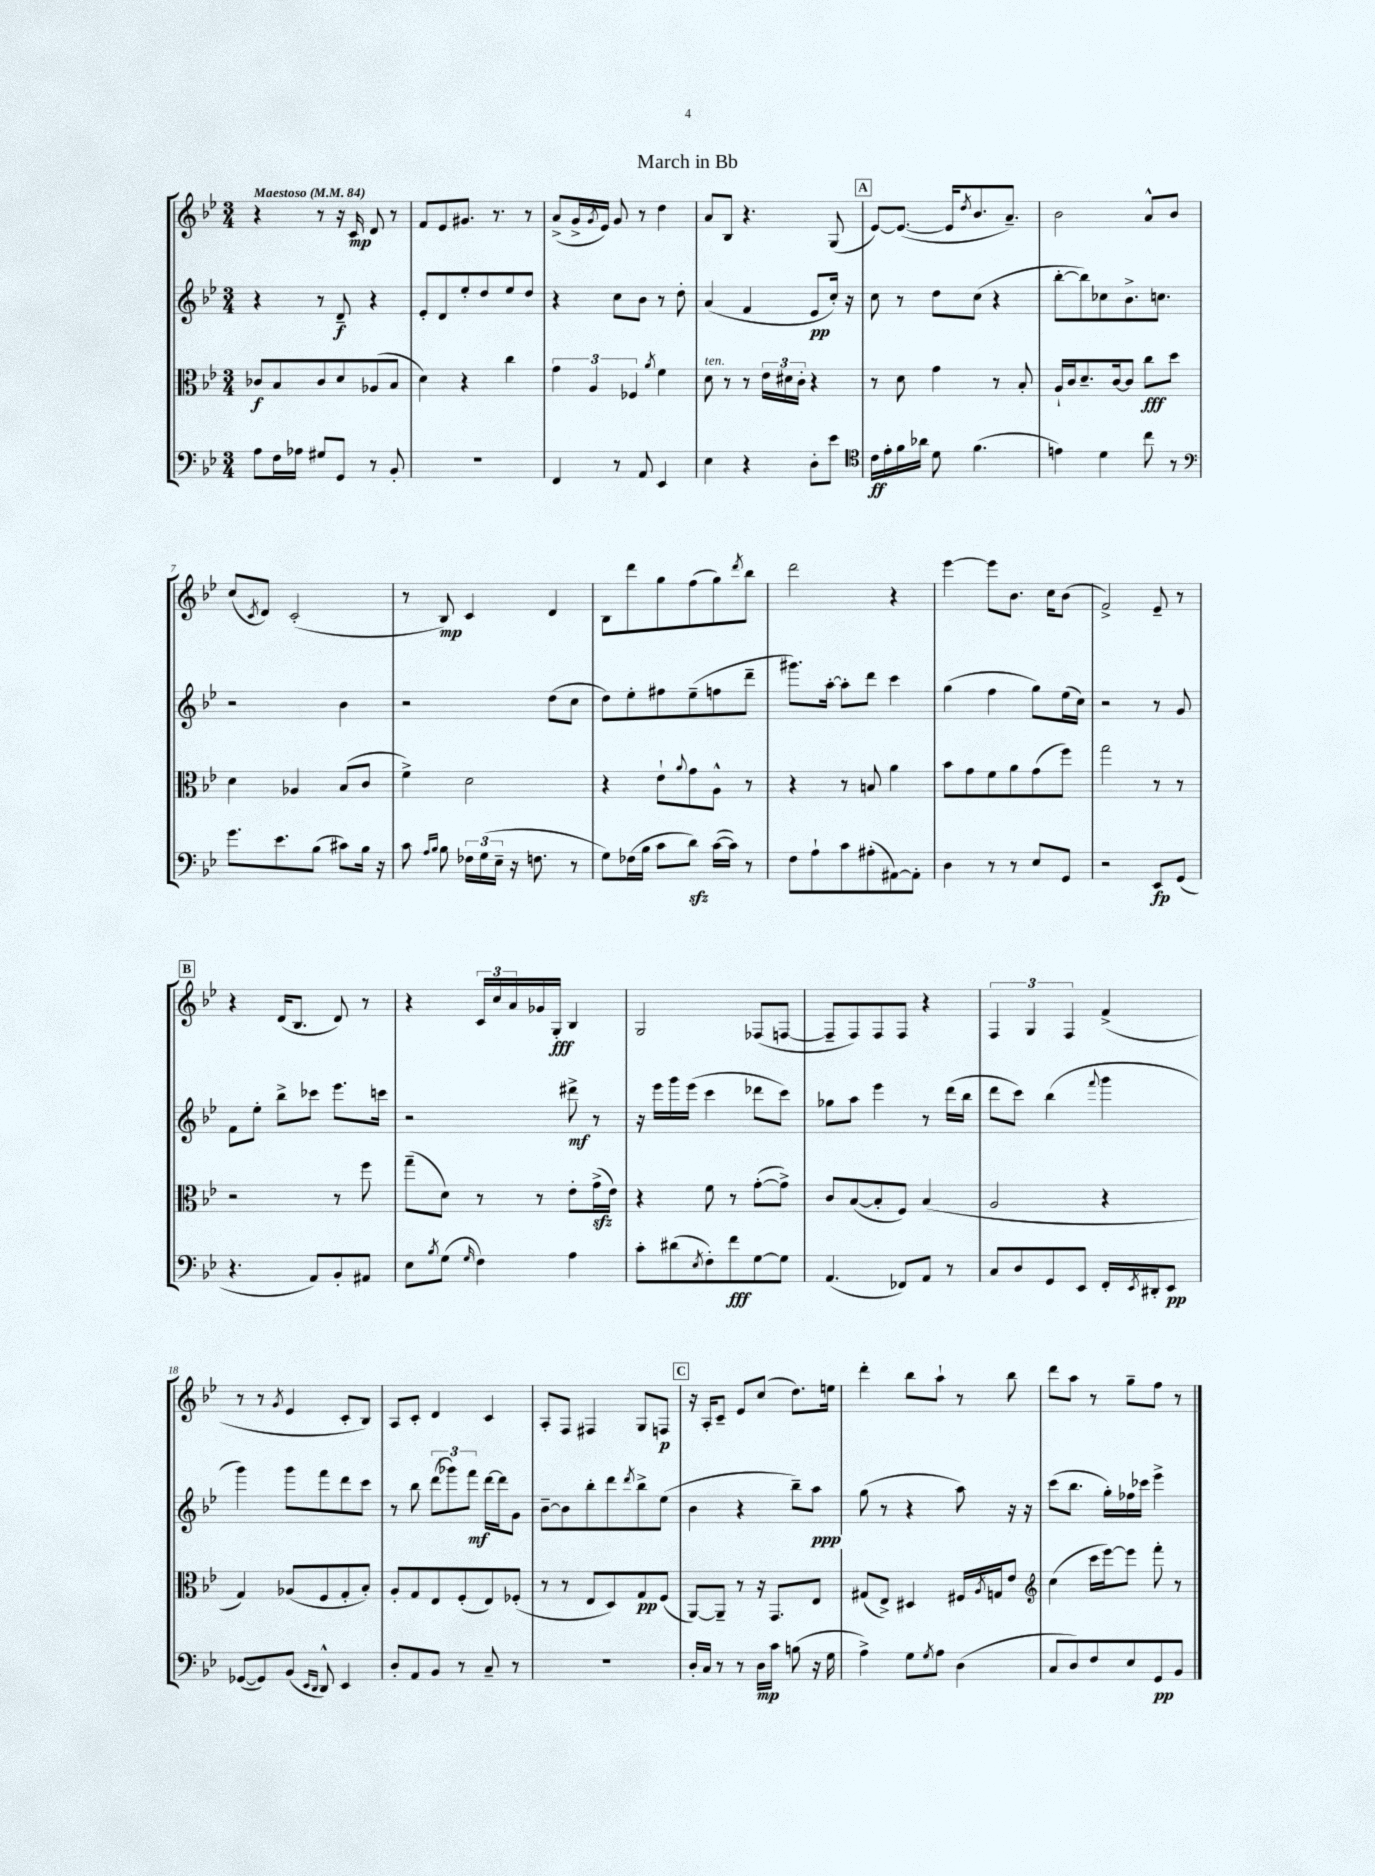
\header { title = "March in Bb" }
<<
\new StaffGroup <<
\new Staff = "s0" {
    \clef treble \key bes \major \numericTimeSignature \time 3/4 \tempo "Maestoso" 4 = 84
    r4 r8 r16 c'16\mp d'8 r8 |
    f'8 ees'8 gis'8. r8. r8 |
    a'8->( g'16-> \acciaccatura { g'8 } ees'16) g'8 r8 d''4 |
    a'8 bes8 r4. g8( |
    \mark \markup { \box "A" } ees'8~) ees'8.~( ees'16 \acciaccatura { d''8 } bes'8. a'8.--) |
    bes'2 a'8-^ bes'8 |
    c''8( \acciaccatura { c'8 } d'8) c'2-.( |
    r8 bes8\mp) c'4 d'4 |
    bes8 d'''8 g''8 f''8( g''8) \acciaccatura { d'''8 } bes''8 |
    d'''2 r4 |
    ees'''4~ ees'''8 bes'8. c''16 bes'8( |
    f'2->) ees'8-- r8 |
    \mark \markup { \box "B" } r4 d'16( bes8. d'8) r8 |
    r4 \tuplet 3/2 { c'16 c''16 a'16 } ges'16 g16-.\fff bes4 |
    g2 fes8( f8~ |
    f8-- f8) f8 f8 r4 |
    \tuplet 3/2 { f4 g4 f4 } f'4->( |
    r8 r8 \acciaccatura { g'8 } ees'4 c'8-. bes8) |
    a8 c'8-. d'4 c'4 |
    a8-. f8 fis4 g8 f8\p |
    \mark \markup { \box "C" } r16 a16-. c'8-- ees'8 c''8( d''8.) e''16 |
    d'''4-. bes''8 a''8-! r8 bes''8 |
    d'''8 a''8 r8 g''8-- f''8 r8 \bar "|." |
}
\new Staff = "s1" {
    \clef treble \key bes \major \numericTimeSignature \time 3/4
    r4 r8 d'8--\f r4 |
    ees'8-. d'8 ees''8-. d''8 ees''8 d''8 |
    r4 c''8 bes'8 r8 d''8-. |
    a'4( f'4 ees'8\pp c''16-.) r16 |
    \mark \markup { \box "A" } c''8 r8 d''8 c''8( r4 |
    bes''8~-. bes''8) ces''8 bes'8.-> c''8. |
    r2 bes'4 |
    r2 d''8( c''8 |
    d''8) ees''8-. fis''8 ees''8--( f''8 d'''8-- |
    gis'''8.) a''16~-. a''8-. d'''8 c'''4 |
    g''4( f''4 g''8) ees''16( c''16) |
    r2 r8 g'8 |
    \mark \markup { \box "B" } f'8 ees''8-. bes''8-> ces'''8 ees'''8. c'''16 |
    r2 dis'''8->\mf r8 |
    r16 ees'''16 g'''16 ees'''16( c'''4 des'''8 c'''8) |
    ges''8 a''8 ees'''4 r8 d'''16( bes''16 |
    d'''8 c'''8) bes''4( \appoggiatura { f'''8 } g'''4 |
    g'''4) g'''8 f'''8 d'''8 c'''8 |
    r8 bes''8 \tuplet 3/2 { d'''8( ges'''8) f'''8\mf } d'''16~ d'''16 g'8 |
    bes'8~-- bes'8 bes''8-. d'''8 \acciaccatura { d'''8 } bes''8-> ees''8( |
    \mark \markup { \box "C" } bes'4 r4 bes''8--) a''8\ppp |
    g''8( r8 r4 a''8) r16 r16 |
    c'''8( bes''8. g''16-.) fes''16 ces'''16 ees'''4-> \bar "|." |
}
\new Staff = "s2" {
    \clef alto \key bes \major \numericTimeSignature \time 3/4
    ces'8\f bes8 ces'8 d'8 aes8( bes8 |
    d'4) r4 c''4 |
    \tuplet 3/2 { g'4 a4 fes4 } \acciaccatura { a'8 } f'4 |
    d'8^\markup { \italic "ten." } r8 r8 \tuplet 3/2 { ees'16 dis'16 c'16-. } r4 |
    \mark \markup { \box "A" } r8 d'8 g'4 r8 bes8-. |
    a16-! c'16 d'8.-- c'16~ c'8 c''8\fff d''8 |
    d'4 aes4 bes8( c'8 |
    f'4->) d'2 |
    r4 ees'8-! \appoggiatura { a'8 } g'8 a8-^ r8 |
    r4 r8 b8 a'4 |
    bes'8 g'8 f'8 a'8 g'8( f''8) |
    g''2 r8 r8 |
    \mark \markup { \box "B" } r2 r8 f''8 |
    g''8--( d'8) r8 r8 ees'8-. g'16->\sfz( ees'16) |
    r4 f'8 r8 g'8~-.( g'8->) |
    c'8 bes8~( bes8-. f8) bes4( |
    a2 r4 |
    g4) aes8( f8 g8-. bes8-.) |
    a8-. g8 ees8 f8-.( ees8) fes8-.( |
    r8 r8 ees8 d8) g8\pp f8( |
    \mark \markup { \box "C" } a,8~) a,8-- r8 r16 g,8. ees8 |
    gis8( ees8->) dis4 fis16 \acciaccatura { a8 } g16 ees'8 |
    \clef treble c''4( c'''16 ees'''16~) ees'''8 f'''8-. r8 \bar "|." |
}
\new Staff = "s3" {
    \clef bass \key bes \major \numericTimeSignature \time 3/4
    a8 f16 aes16 gis8 g,8 r8 bes,8-. |
    R2. |
    f,4 r8 a,8 ees,4 |
    ees4 r4 d8-. ees'8 |
    \mark \markup { \box "A" } \clef tenor c'16\ff ees'16-. f'16 aes'16 d'8 f'4.( |
    e'4) d'4 c''8 r8 |
    \clef bass g'8. ees'8. bes8( cis'8) bes16 r16 |
    c'8 \grace { a16 bes16 } bes8 \tuplet 3/2 { fes16 g16( ees16-- } r16 f8. r8 |
    g8) fes16( bes16 c'8 d'8\sfz) c'16~( c'16) r8 |
    f8 a8-! c'8 ais8-.( ais,8~) ais,8-. |
    d4 r8 r8 ees8 g,8 |
    r2 ees,8\fp g,8( |
    \mark \markup { \box "B" } r4. a,8) bes,8-. ais,8 |
    ees8 \acciaccatura { bes8 } g8( \grace { g16 } f4) a4 |
    c'8-. dis'8( \acciaccatura { ees8 } f8-.) f'8\fff g8~ g8 |
    a,4.( fes,8) a,8 r8 |
    c8 d8 g,8 ees,8 f,16-. \acciaccatura { ees,8 } dis,16-. ees,8\pp |
    ges,8~( ges,8) bes,8( \grace { ees,16 d,16 } d,8-^) ees,4 |
    d8-. a,8 bes,8 r8 c8-- r8 |
    r2. |
    \mark \markup { \box "C" } d16-. c16 r8 r8 d16\mp c'16 b8( r16 g16 |
    a4->) g8 \acciaccatura { g8 } a8 d4( |
    c8 d8) f8 ees8 g,8\pp bes,8 \bar "|." |
}
>>
>>
